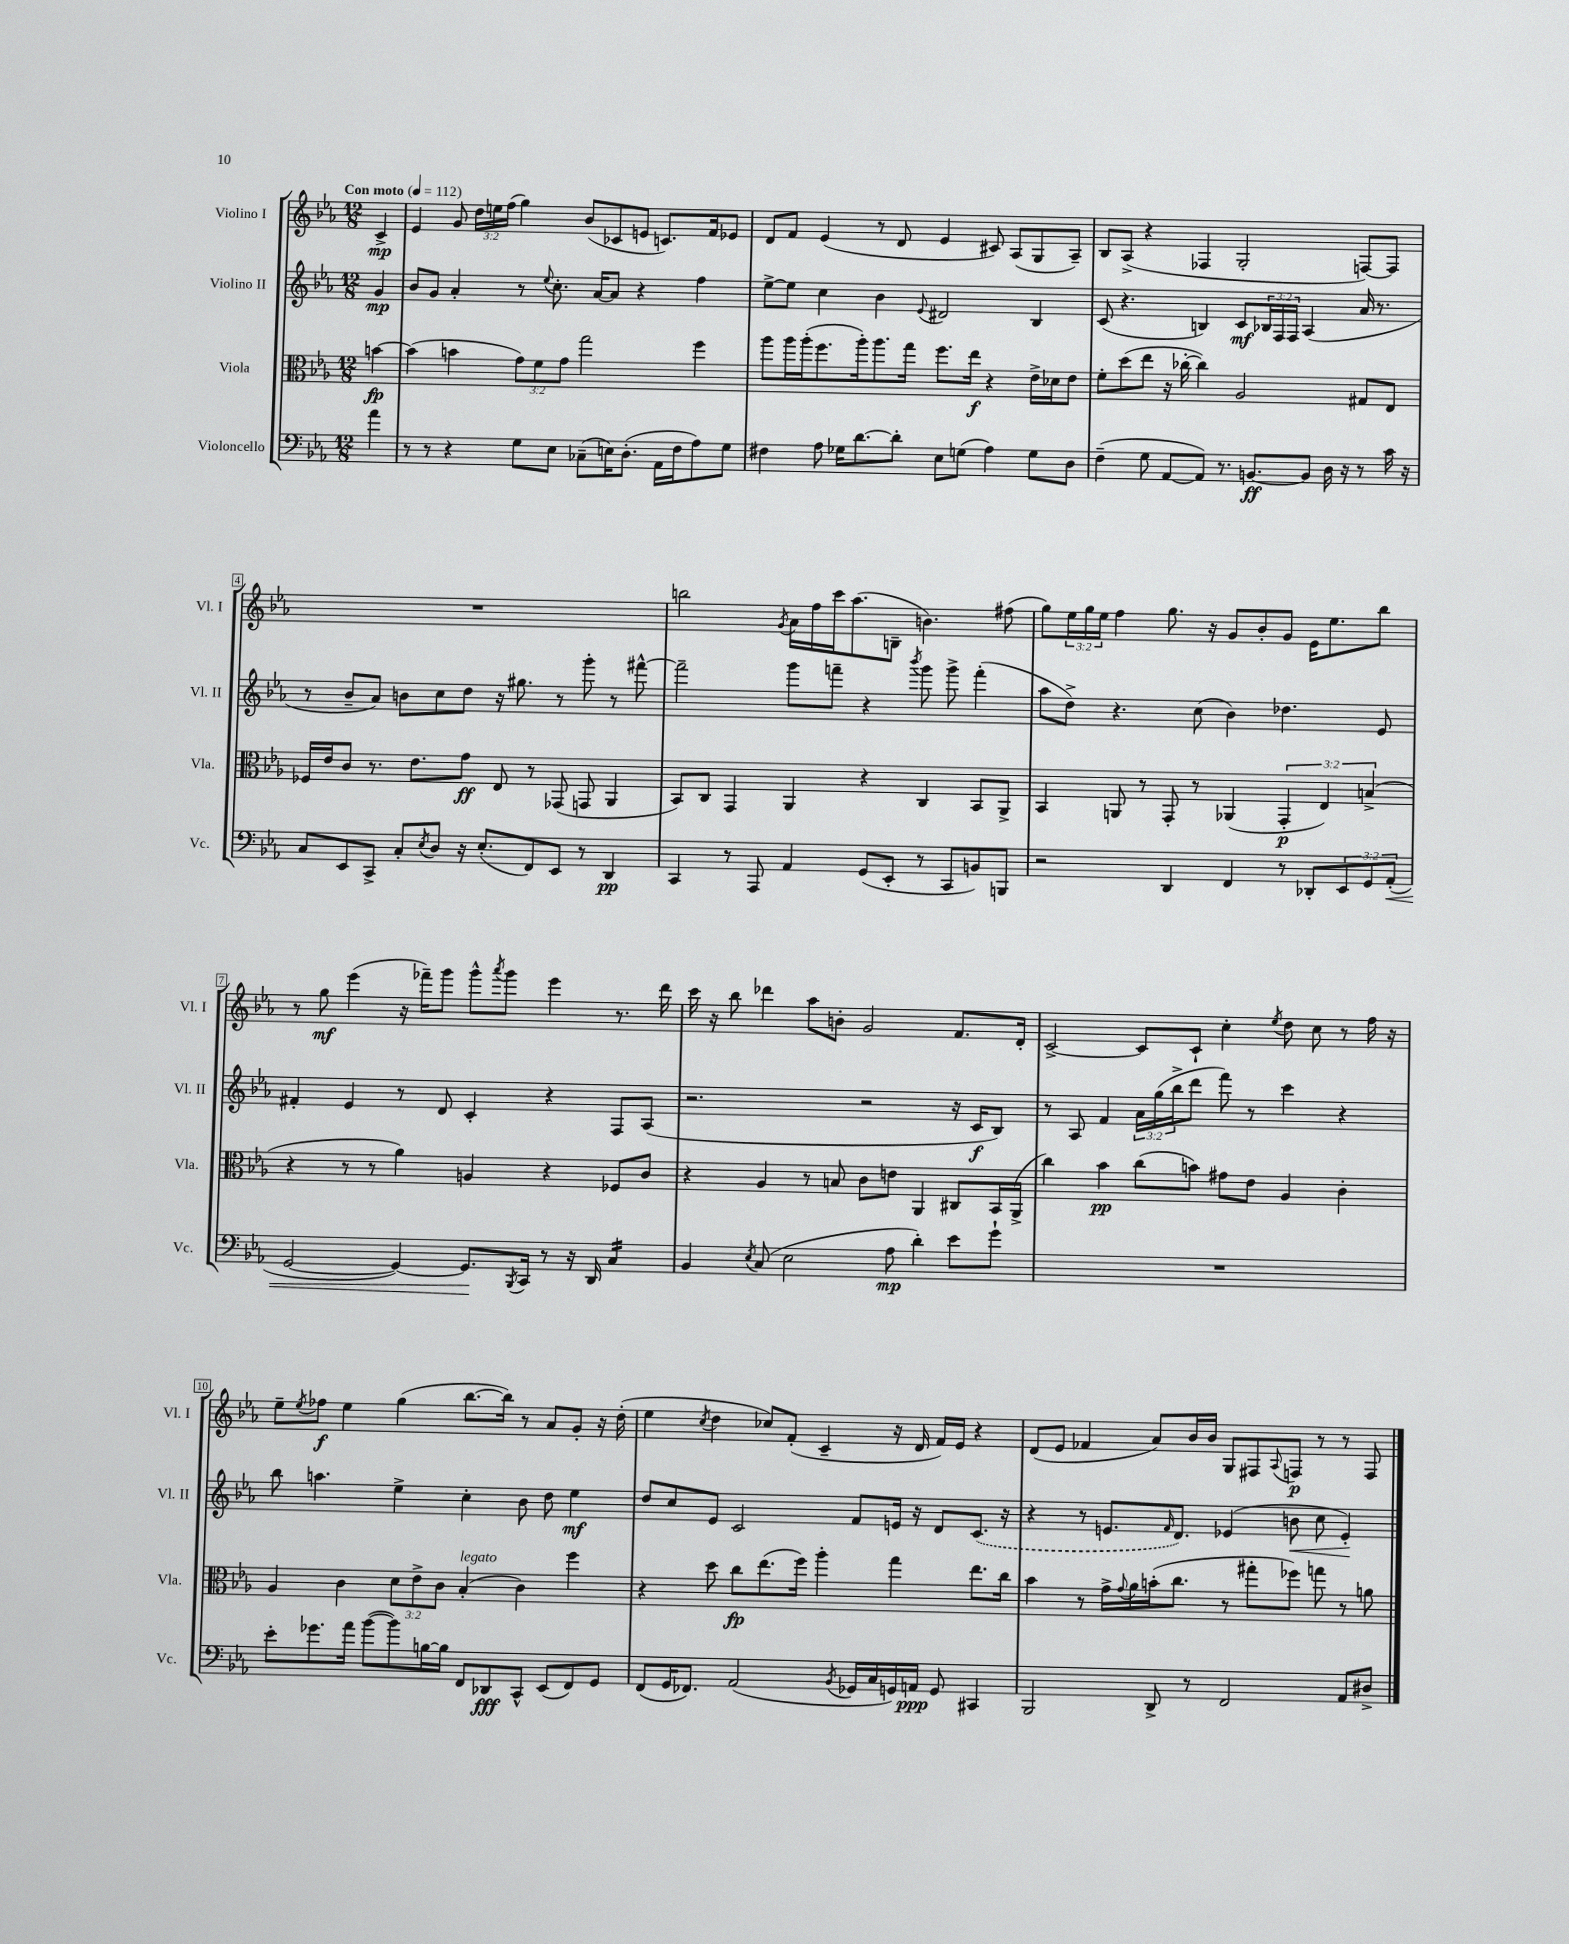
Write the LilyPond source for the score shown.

<<
\new StaffGroup <<
\new Staff = "s0" \with { instrumentName = "Violino I" shortInstrumentName = "Vl. I" } {
    \clef treble \key ees \major \numericTimeSignature \time 12/8 \override Staff.TupletNumber.text = #tuplet-number::calc-fraction-text \partial 4 \tempo "Con moto" 4 = 112
    c'4->\mp |
    ees'4 g'8 \tuplet 3/2 { d''16 e''16 f''16( } g''4) bes'8( ces'8 e'8 c'8.) f'16 ees'8 |
    d'8 f'8 ees'4( r8 d'8 ees'4 cis'8) aes8( g8 aes8--) |
    bes8 aes8->( r4 fes4 g2-. f8~) f8 |
    R1. |
    b''2 \acciaccatura { g'8 } aes'16 f''16 c'''16 aes''8.( b8-- b'4.) fis''8( |
    g''8) \tuplet 3/2 { ees''16 g''16 ees''16 } f''4 g''8. r16 g'8 bes'8-. g'8 ees'16 ees''8. bes''8 |
    r8 g''8\mf ees'''4( r16 fes'''16--) g'''8 g'''8-^ \acciaccatura { aes'''8 } g'''8 ees'''4 r8. d'''16 |
    c'''16 r16 bes''8 des'''4 aes''8 b'8-. g'2 f'8. d'16-. |
    c'2~-> c'8 c'8-! c''4-. \acciaccatura { ees''8 } d''8 c''8 r8 f''16 r16 |
    ees''8-- \acciaccatura { ees''8 } fes''8\f ees''4 g''4( bes''8.~ bes''16) r8 aes'8 g'8-. r16 d''16-.( |
    ees''4 \acciaccatura { c''8 } d''4 ces''8) f'8-.( c'4-- r16 d'16 f'16) ees'16 r4 |
    d'8( ees'8 fes'4 aes'8) bes'16 bes'16 g8 fis8 \appoggiatura { aes8 } f8\p r8 r8 f8 \bar "|." |
}
\new Staff = "s1" \with { instrumentName = "Violino II" shortInstrumentName = "Vl. II" } {
    \clef treble \key ees \major \numericTimeSignature \time 12/8 \override Staff.TupletNumber.text = #tuplet-number::calc-fraction-text \partial 4
    g'4\mp |
    bes'8 g'8 aes'4-. r8 \appoggiatura { ees''8 } c''8.-. aes'16~ aes'8 r4 f''4 |
    ees''8~-> ees''8 c''4 bes'4 \appoggiatura { ees'8 } dis'2 bes4 |
    c'8( r4. b4) c'8\mf \tuplet 3/2 { bes16 f16 f16 } aes4( aes'16 r8. |
    r8 bes'8-- aes'8) b'8 c''8 d''8 r16 gis''8. r8 g'''8-. r8 fis'''8~-^ |
    fis'''2-- g'''8 f'''8-- r4 \acciaccatura { bes'''8 } g'''8 g'''8-> f'''4-.( |
    aes''8 d''8->) r4. c''8( bes'4) des''4. ees'8 |
    fis'4-. ees'4 r8 d'8 c'4-. r4 f8 aes8( |
    r2. r2 r16 c'16\f bes8) |
    r8 aes8 f'4 \tuplet 3/2 { aes'16 g''16( bes''16-> } d'''8 f'''8) r8 c'''4 r4 |
    bes''8 a''4. ees''4-> c''4-. bes'8 d''8 ees''4\mf |
    d''8 c''8 ees'8 c'2 f'8 e'16 r16 d'8 \once \slurDashed c'8.( r16 |
    r4 r8 e'8. \grace { f'16 } d'8.) ees'4( b'8\< c''8 ees'4-.\!) \bar "|." |
}
\new Staff = "s2" \with { instrumentName = "Viola" shortInstrumentName = "Vla." } {
    \clef alto \key ees \major \numericTimeSignature \time 12/8 \override Staff.TupletNumber.text = #tuplet-number::calc-fraction-text \partial 4
    b'4~\fp |
    b'4( b'4 \tuplet 3/2 { g'8) f'8 g'8 } g''2 f''4 |
    aes''8 aes''16 aes''16-.( f''8. aes''16-.) aes''8. g''16 f''8. ees''16\f r4 ees'16-> des'16 ees'8 |
    f'8-. d''8( ees''8 r16 ces''16~-. ces''4) aes2 gis8 ees8 |
    fes16 ees'16 c'8 r8. ees'8. g'8\ff ees8 r8 ges,8( g,8 aes,4 |
    bes,8) c8 g,4 aes,4 r4 c4 bes,8 aes,8-> |
    bes,4 a,8 r8 g,8-. r8 aes,4( \tuplet 3/2 { g,4-.\p ees4) b4->( } |
    r4 r8 r8 aes'4) a4 r4 fes8 c'8 |
    r4 aes4 r8 b8 c'8 e'8 aes,4 cis8 bes,16 aes,16->( |
    c''4) bes'4\pp c''8( b'8) gis'8 ees'8 aes4 c'4-. |
    aes4 c'4 \tuplet 3/2 { d'8 ees'8-> c'8 } bes4-.^\markup { \italic "legato" }( c'4) f''4 |
    r4 d''8 c''8\fp ees''8.( f''16) aes''4-. g''4 ees''8. c''16 |
    bes'4 r8 g'16-> \appoggiatura { g'8 } aes'16 b'16-.( c''8. r8 gis''8-. fes''8) g''8 r8 a'8 \bar "|." |
}
\new Staff = "s3" \with { instrumentName = "Violoncello" shortInstrumentName = "Vc." } {
    \clef bass \key ees \major \numericTimeSignature \time 12/8 \override Staff.TupletNumber.text = #tuplet-number::calc-fraction-text \partial 4
    aes'4 |
    r8 r8 r4 g8 ees8 ces8--( e16) d8.-.( aes,16 f16 aes8) g8 |
    fis4 aes8 ges16 d'8.~ d'8-. ees8 g8( aes4) g8 d8 |
    f4--( g8 aes,8~ aes,8) r8. b,8.~\ff b,8 d16 r16 r8 c'16 r16 |
    c8 ees,8 c,8-> c8-. \acciaccatura { ees8 } d8 r16 ees8.-.( f,8) ees,8 r8 d,4\pp |
    c,4 r8 aes,,8 aes,4 g,8( ees,8-. r8 c,8 b,8) b,,8 |
    r2 d,4 f,4 r8 des,8-. \tuplet 3/2 { ees,8 g,8 aes,8-.\<( } |
    g,2~ g,4~) g,8.\! \acciaccatura { bes,,8 } c,16 r8 r16 d,16 c4:16 |
    bes,4 \acciaccatura { ees8 } c8( ees2 aes8\mp d'4-.) ees'8 g'8-! |
    R1. |
    ees'8-. ges'8. aes'16 bes'8~( bes'8) b16~ b16 f,8 des,8\fff c,8-^ ees,8( f,8) g,8 |
    f,8( g,16 fes,8.) aes,2( \acciaccatura { bes,8 } ges,16 c16 g,16) a,16\ppp g,8 cis,4 |
    bes,,2 d,8-> r8 f,2 aes,8 dis8-> \bar "|." |
}
>>
>>
\layout { \context { \Score \override BarNumber.stencil = #(make-stencil-boxer 0.1 0.3 ly:text-interface::print) } }
